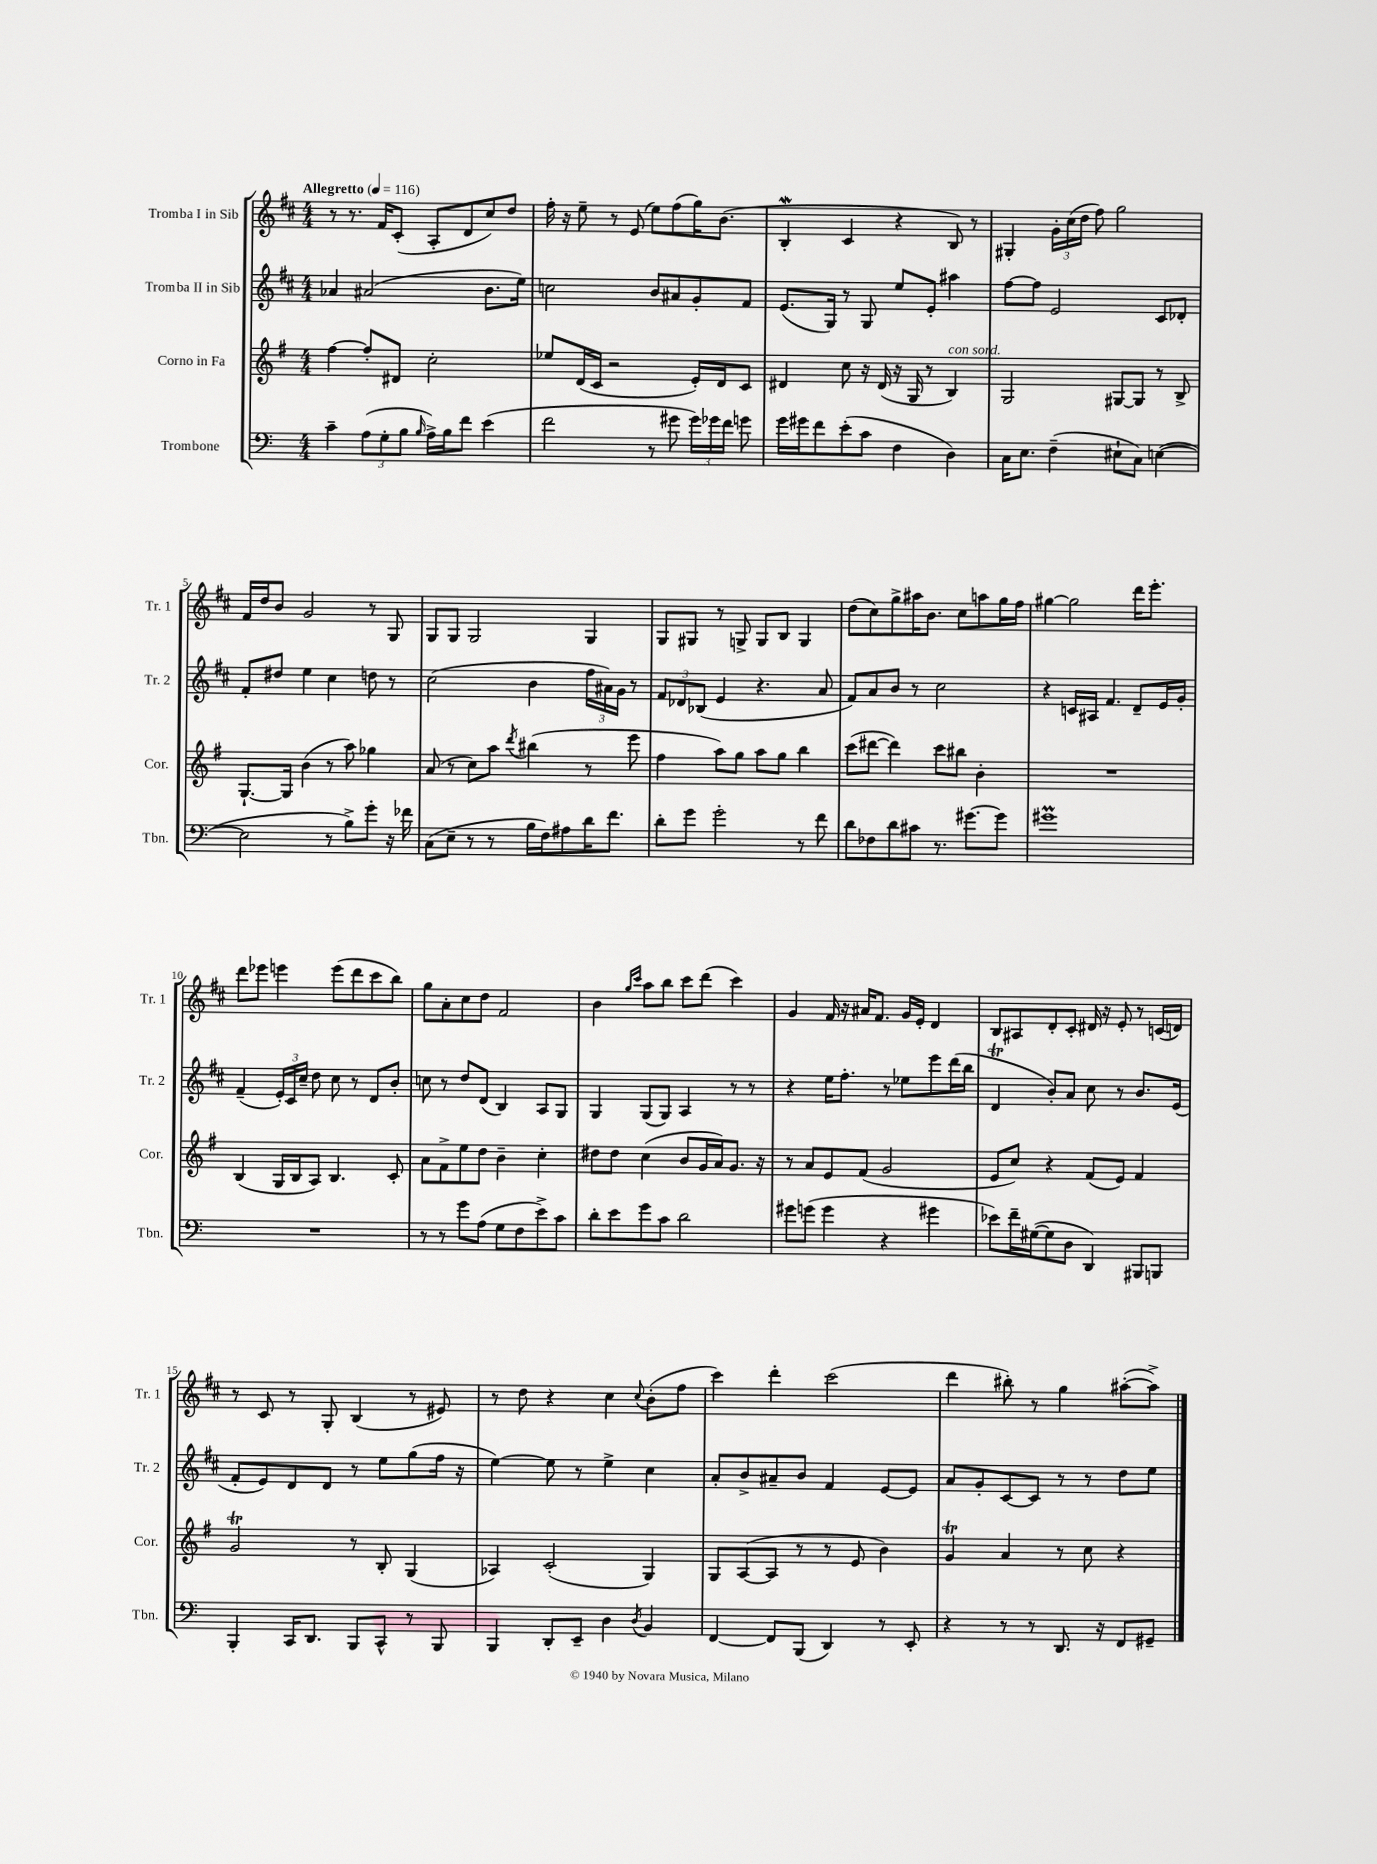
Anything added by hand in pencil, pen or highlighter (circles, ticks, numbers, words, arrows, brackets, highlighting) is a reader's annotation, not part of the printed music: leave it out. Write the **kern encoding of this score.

**kern	**kern	**kern	**kern
*part4	*part3	*part2	*part1
*staff4	*staff3	*staff2	*staff1
*I"Trombone	*I"Corno in Fa	*I"Tromba II in Sib	*I"Tromba I in Sib
*I'Tbn.	*I'Cor.	*I'Tr. 2	*I'Tr. 1
*clefF4	*clefG2	*clefG2	*clefG2
*k[]	*k[f#]	*k[f#c#]	*k[f#c#]
*M4/4	*M4/4	*M4/4	*M4/4
*MM116	*MM116	*MM116	*MM116
=1	=1	=1	=1
!	!	!	!LO:TX:a:B:t=Allegretto
4c~\	[4ff#\	4a-X/	8r
.	.	.	8.r
(12A\L	8ff#'/L]	(2a#X/	.
.	.	.	16f#/KL
12G'\	.	.	.
.	8d#X/J	.	(8c#'/J
12B\J	.	.	.
16qqB/	.	.	.
16A^\LL)	2cc'\	.	8A'/L
16B\J	.	.	.
8f\J	.	.	8d/
(4e\	.	8.b\L	8cc#/)
.	.	.	8dd/J
.	.	16ee\Jk)	.
=2	=2	=2	=2
2f\	8ee-X/L	2ccn\	16ff#'\
.	.	.	16r
.	(16d/L	.	8ee~\
.	16c/JJ	.	.
.	2r	.	8r
.	.	.	(8e/
8r	.	8b/L	8ee\L)
8g#X\	.	8a#X/	(8ff#\
24g#\LL)	16e'/LL)	8g'/	16gg\K)
24g-X\	.	.	.
.	16d/J	.	(8.b\J
24f\JJ	.	.	.
8gn\	8c/J	8f#/J	.
=3	=3	=3	=3
16g\LL	4d#X/	(8.e/L	4BW'/
16g#X\J	.	.	.
8f\	.	.	.
.	.	16G/Jk)	.
(8e'\	8cc\	8r	4c#/
8c\J	16r	8G/	.
.	(16d#/	.	.
4F\	16r	8ee/L	4r
.	16G/	.	.
.	8r	8e'/J	.
!	!LO:TX:a:i:t=con sord.	!	!
4D\)	4B/)	4aa#X\	8B/)
.	.	.	8r
=4	=4	=4	=4
16C\KL	2G/	[8ff#\L	4G#X'/
8.E\J	.	.	.
.	.	8ff#\J]	.
(4F~\	.	2e/	24g'\LL
.	.	.	(24cc#\
.	.	.	24dd\JJ
.	.	.	8ff#\)
8E#X`\L	[8G#X/L	.	2gg\
8C\J)	8G#/J]	.	.
([4En\	8r	8c#/L	.
.	8B^/	8d-X'/J	.
!!LO:LB:g=z
=5	=5	=5	=5
2E\]	[8.G`/L	8f#'/L	16f#/LL
.	.	.	16dd/J
.	.	8dd#X/J	8b/J
.	16G/Jk]	.	.
.	(4b\	4ee\	2g/
8r	8r	4cc#\	.
8B^\L)	8aa\)	.	.
8g'\J	4gg-X\	8ddn\	8r
16r	.	8r	8G/
16f-X\	.	.	.
=6	=6	=6	=6
(8C\L	(8a/	(2cc#\	8G/L
8E~\J	8r	.	8G/J
8r	8cc\L)	.	2G/
8r	8aa\J	.	.
.	8qddd/	.	.
16B\LL	(4bb#X\	4b\	.
16F\J)	.	.	.
8A#X\	.	.	.
16d\K	8r	24ff#\LL	4G/
.	.	24a#X\)	.
8.f\J	.	.	.
.	.	24g\JJ	.
.	8eee\	8r	.
=7	=7	=7	=7
8d'\L	4ff#\	12f#/L	8G/L
.	.	12d-X/	.
8g\J	.	.	8G#X/J
.	.	(12B-X/J	.
2g'\	8aa\L)	4e/	8r
.	8gg\J	.	8Gn^/
.	8aa\L	4.r	8G/L
.	8gg\J	.	8B/J
8r	4bb\	.	4G/
8f\	.	8a/	.
=8	=8	=8	=8
8d\L	(8ccc\L	8f#/L)	(8dd\L
8F-X\	[8ddd#X\J	8a/	8cc#\)
8d\	4ddd#\])	8b/J	8gg^\
8c#X\J	.	8r	16aa#X\K
.	.	.	8.b\J
8.r	8ccc\L	2cc#\	.
.	8bb#X\J	.	8cc#\L
[8.g#X\L	.	.	.
.	4b'\	.	8aan\
8g#\J]	.	.	16gg\L
.	.	.	16ff#\JJ
=9	=9	=9	=9
1g#Xm	1r	4r	[4gg#X\
.	.	16cn/LL	2gg#\]
.	.	16A#X/JJ	.
.	.	4.f#/	.
.	.	8d~/L	16ddd\KL
.	.	.	8.eee'\J
.	.	16e/L	.
.	.	16g'/JJ	.
!!LO:LB:g=z
=10	=10	=10	=10
1r	(4B/	(4f#~/	8ddd\L
.	.	.	8eee-X\J
.	16G/LL	24e'/LL)	4eeen\
.	.	24c#/	.
.	16B/J	.	.
.	.	24cc#~/JJ	.
.	8A/J)	8dd\	.
.	4.B/	8cc#\	(8eee\L
.	.	8r	8ddd\
.	.	8d/L	8ccc#\
.	8c'/	8b'/J	8bb\J)
=11	=11	=11	=11
8r	8a\L	8ccn\	8gg\L
8r	8f#^\	8r	8a'\
8g\L	8ee\	8dd/L	8cc#\
(8A\J	8dd\J	(8d/J	8dd\J
8G\L	4b~\	4B/)	2f#/
8F\	.	.	.
8e^\)	4cc'\	8A/L	.
8c\J	.	8G/J	.
=12	=12	=12	=12
8d'\L	8dd#X\L	4G/	4b\
8e\	8dd#\J	.	.
.	.	.	16qqgg/LL
.	.	.	16qqccc#/JJ
8g\	(4cc\	(8G/L	8aa\L
8c\J	.	8G/J)	8bb\J
2d\	8b/L	4A/	8ccc#\L
.	16g/L	.	(8ddd\J
.	16a/J)	.	.
.	8.g/J	8r	4ccc#\)
.	.	8r	.
.	16r	.	.
=13	=13	=13	=13
8g#X\L	8r	4r	4g/
(8gn\J	8a/L	.	.
4g\	8e/	16ee\KL	16f#/
.	.	8.ff#'\J	16r
.	(8f#/J	.	16a#X/KL
.	.	.	8.f#/J
4r	2g/	8r	.
.	.	8ee-X\L	16g/LL
.	.	.	16e'/JJ
4g#X\	.	8eee\	4d/
.	.	(16ddd\L	.
.	.	16bb\JJ	.
=14	=14	=14	=14
8e-X\L)	8e/L	4dT/	8B/L
16f~\L	8cc/J)	.	8A#X/
([16G#X\J	.	.	.
8G#\]	4r	8b'/L)	8d'/
8D\J	.	8a/J	8c#'/J
4DD/)	(8f#/L	8cc#\	16d#X/
.	.	.	16r
.	8e/J)	8r	8e'/
8BBB#X/L	4f#/	8.b/L	8r
8BBBn/J	.	.	(16cn/LL
.	.	(16e/Jk	16dn/JJ)
!!LO:LB:g=z
=15	=15	=15	=15
4BBB'/	2gT/	8f#'/L	8r
.	.	8e/)	8c#/
16CC/KL	.	8d/	8r
8.DD/J	.	.	.
.	.	8d/J	8G'/
8BBB/L	8r	8r	(4B/
8CC^^/J	8B'/	8ee\L	.
8r	(4G/	(8gg\	8r
8BBB/	.	16ff#\Jk	8e#X/)
.	.	16r	.
=16	=16	=16	=16
4BBB/	4A-X/)	[4ee\)	8r
.	.	.	8dd\
8DD'/L	(2c'/	8ee\]	4r
8EE~/J	.	8r	.
4D\	.	4ee^\	4cc#\
8qD/	.	.	8qqcc#/
4BB/	4G/)	4cc#\	(8b'\L
.	.	.	8ff#\J
=17	=17	=17	=17
[4FF/	8G/L	8a'/L	4ccc#\)
.	([8A/	8b^/	.
8FF/L]	8A/J]	8a#X~/	4ddd'\
(8BBB/J	8r	8b/J	.
4DD/)	8r	4f#/	(2ccc#\
.	8e/	.	.
8r	4b\)	[8e/L	.
8EE'/	.	8e/J]	.
=18	=18	=18	=18
4r	4gT/	8a/L	4ddd\
.	.	8g'/	.
8r	4a/	[8c#/	8bb#X'\)
8r	.	8c#/J]	8r
8.DD/	8r	8r	4gg\
.	8cc\	8r	.
16r	.	.	.
8FF/L	4r	8dd\L	([8aa#X'\L
8GG#X~/J	.	8ee\J	8aa#^\J])
==	==	==	==
*-	*-	*-	*-
